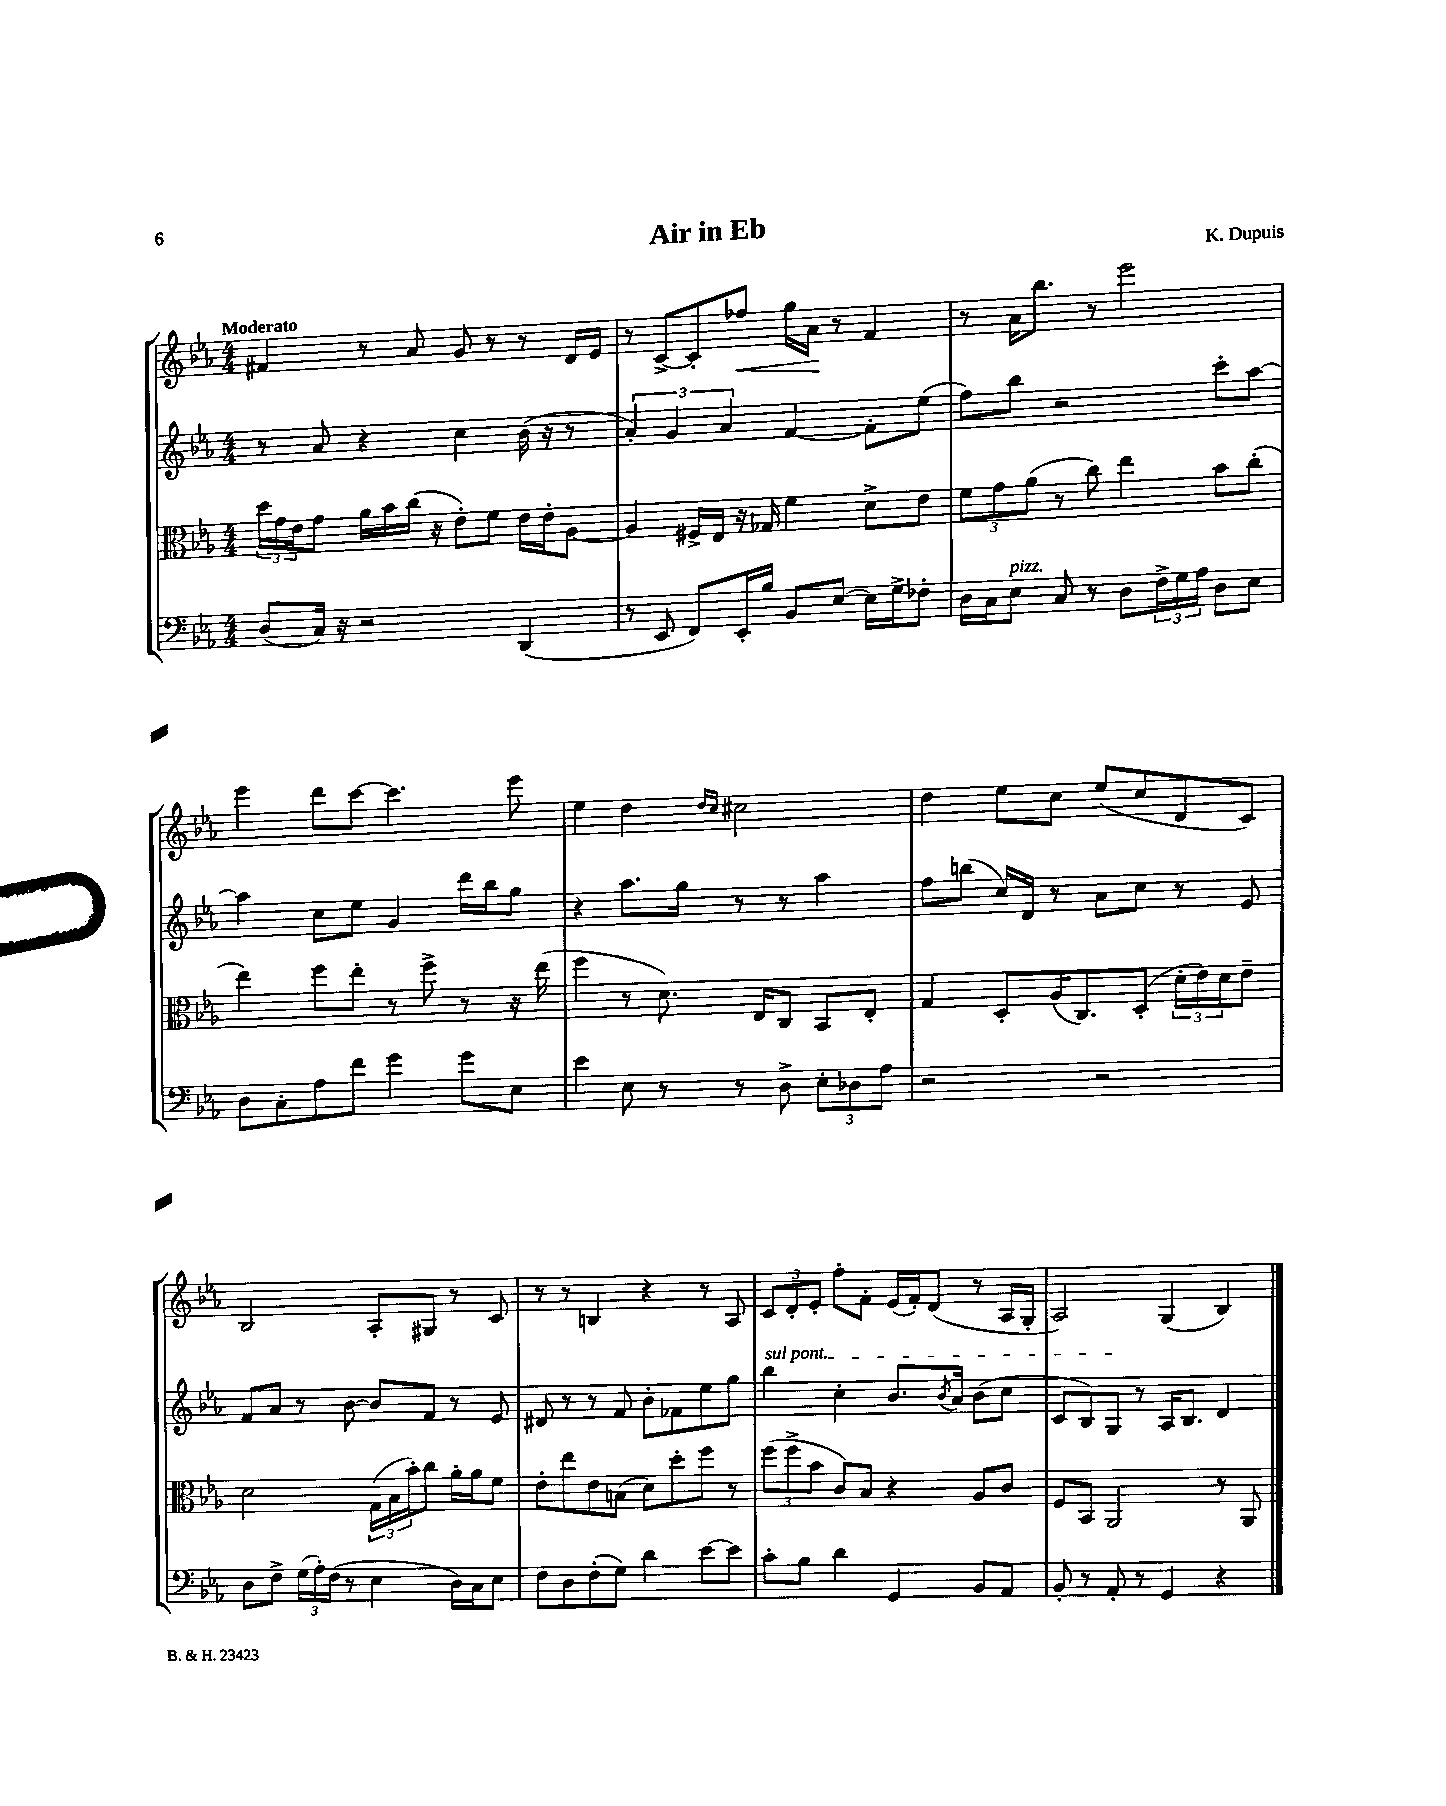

**kern	**kern	**kern	**kern
*staff4	*staff3	*staff2	*staff1
*clefF4	*clefC3	*clefG2	*clefG2
*k[b-e-a-]	*k[b-e-a-]	*k[b-e-a-]	*k[b-e-a-]
*M4/4	*M4/4	*M4/4	*M4/4
(8D/L	24dd\LL	8r	4f#/
.	24g\	.	.
.	24e-\J	.	.
16C/Jk)	8g\J	8a-/	.
16r	.	.	.
2r	16a-\LL	4r	8r
.	16b-\	.	.
.	(16cc\JJ	.	8a-/
.	16r	.	.
.	8e-'\L)	4cc\	8g/
.	8f\J	.	8r
(4DD/	16e-\LL	(16b-\	8r
.	16e-'\J	16r	.
.	[8A-\J	8r	16d/LL
.	.	.	16e-/JJ
=	=	=	=
8r	4A-/]	6a-'/)	8r
8EE-/	.	.	[8c^/L
.	.	6g/	.
8FF/L)	16F#^/LL	.	8c'/]
.	16E-/JJ	.	.
.	.	6a-/	.
16EE-'/L	16r	.	8ff-/J
16B-/JJ	16G-/	.	.
8BB-/L	4f\	[4f/	16gg\LL
.	.	.	16a-\JJ
[8E-/J	.	.	8r
16E-\]LL	8d^\L	8f'\]L	4f/
16G^\J	.	.	.
8F-'\J	8e-\J	(8ee-\J	.
=	=	=	=
16D\LL	12f\L	8ff\L)	8r
16C\J	.	.	.
.	12g\	.	.
8E-\J	.	8bb-\J	16a-\LK
.	(12a-\J	.	.
.	.	.	8.bb-\J
8C/	8r	2r	.
8r	8cc\)	.	8r
8D\L	4ee-\	.	2eee-\
24F^\L	.	.	.
24G\	.	.	.
24A-\JJ	.	.	.
8D\L	8b-\L	8ccc'\L	.
8E-\J	(8cc'\J	[8aa-\J	.
=	=	=	=
8D\L	4ee-\)	4aa-\]	4eee-\
8C'\	.	.	.
8A-\	8ff\L	8cc\L	8ddd\L
8f\J	8ee-'\J	8ee-\J	[8ccc\J
4g\	8r	4g/	4.ccc\]
.	8ff^\	.	.
8g\L	8r	16ddd\LL	.
.	.	16bb-\J	.
8E-\J	16r	8gg\J	8eee-\
.	(16ee-\	.	.
=	=	=	=
4e-\	4ff\	4r	4ee-\
8E-\	8r	8.aa-\L	4dd\
8r	8.d\)	.	.
.	.	16gg\Jk	.
.	.	.	16qqdd/LL
.	.	.	16qqcc/JJ
8r	.	8r	2cc#\
.	16E-/LK	.	.
8D^\	8C/J	8r	.
12E-'\L	8BB-/L	4aa-\	.
12D-\	.	.	.
.	8E-'/J	.	.
12A-\J	.	.	.
=	=	=	=
2r	4G/	8ff\L	4dd\
.	.	(8bb\J	.
.	8D'/L	16cc/LL)	8ee-\L
.	.	16d/JJ	.
.	(16A-/K	8r	8cc\J
.	8.C/)	.	.
2r	.	8a-\L	(8ee-/L
.	(8D'/J	8cc\J	8cc/
.	24d'\LL	8r	8d/
.	24e-\)	.	.
.	24d\J	.	.
.	8e-~\J	8e-/	8c/J)
=	=	=	=
8D\L	2d\	8f/L	2B-/
8F^\J	.	8a-/J	.
(24G\LL	.	8r	.
24A-'\)	.	.	.
(24F\JJ	.	.	.
8r	.	[8b-\	.
4E-\	(24G\LL	8b-/]L	8A-'/L
.	24B-\	.	.
.	24b-'\J)	.	.
.	8cc\J	8f/J	8G#/J
16D\LL)	16a-'\LL	8r	8r
16C\J	16a-\J	.	.
8E-\J	8f\J	8e-/	8c/
=	=	=	=
8F\L	8e-'\L	8d#/	8r
8D\	8ee-\	8r	8r
(8F'\	8e-\	8r	4B/
8G\J)	(8B\J	8f/	.
4d\	8d\L)	8b-'\L	4r
.	8dd'\	8f-\	.
[8e-\L	8ff\J	8ee-\	8r
8e-\]J	8r	8gg\J	8A-/
=	=	=	=
8c'\L	(12ff\L	4bb-\	12c/L
.	12ff^\	.	12d'/
8B-\J	.	.	.
.	12b-\J	.	12e-'/J
4d\	8c/L)	4cc'\	8ff'\L
.	8B-/J	.	8f'\J
4GG/	4r	8.b-/L	(16e-/LL
.	.	.	16f'/J)
.	.	.	(8d/J
.	.	8qb-/	.
.	.	16a-/Jk	.
8BB-/L	8A-/L	(8b-\L	8r
8AA-/J	8c/J	8cc\J	16A-/LL
.	.	.	16G'/JJ
=	=	=	=
8BB-'/	8F/L	8c/L	2A-/)
8r	8BB-/J	8B-/)	.
8AA-'/	2AA-/	8G/J	.
8r	.	8r	.
4GG/	.	16A-/LK	(4G/
.	.	8.B-/J	.
4r	8r	4d/	4B-/)
.	8AA-/	.	.
==	==	==	==
*-	*-	*-	*-
